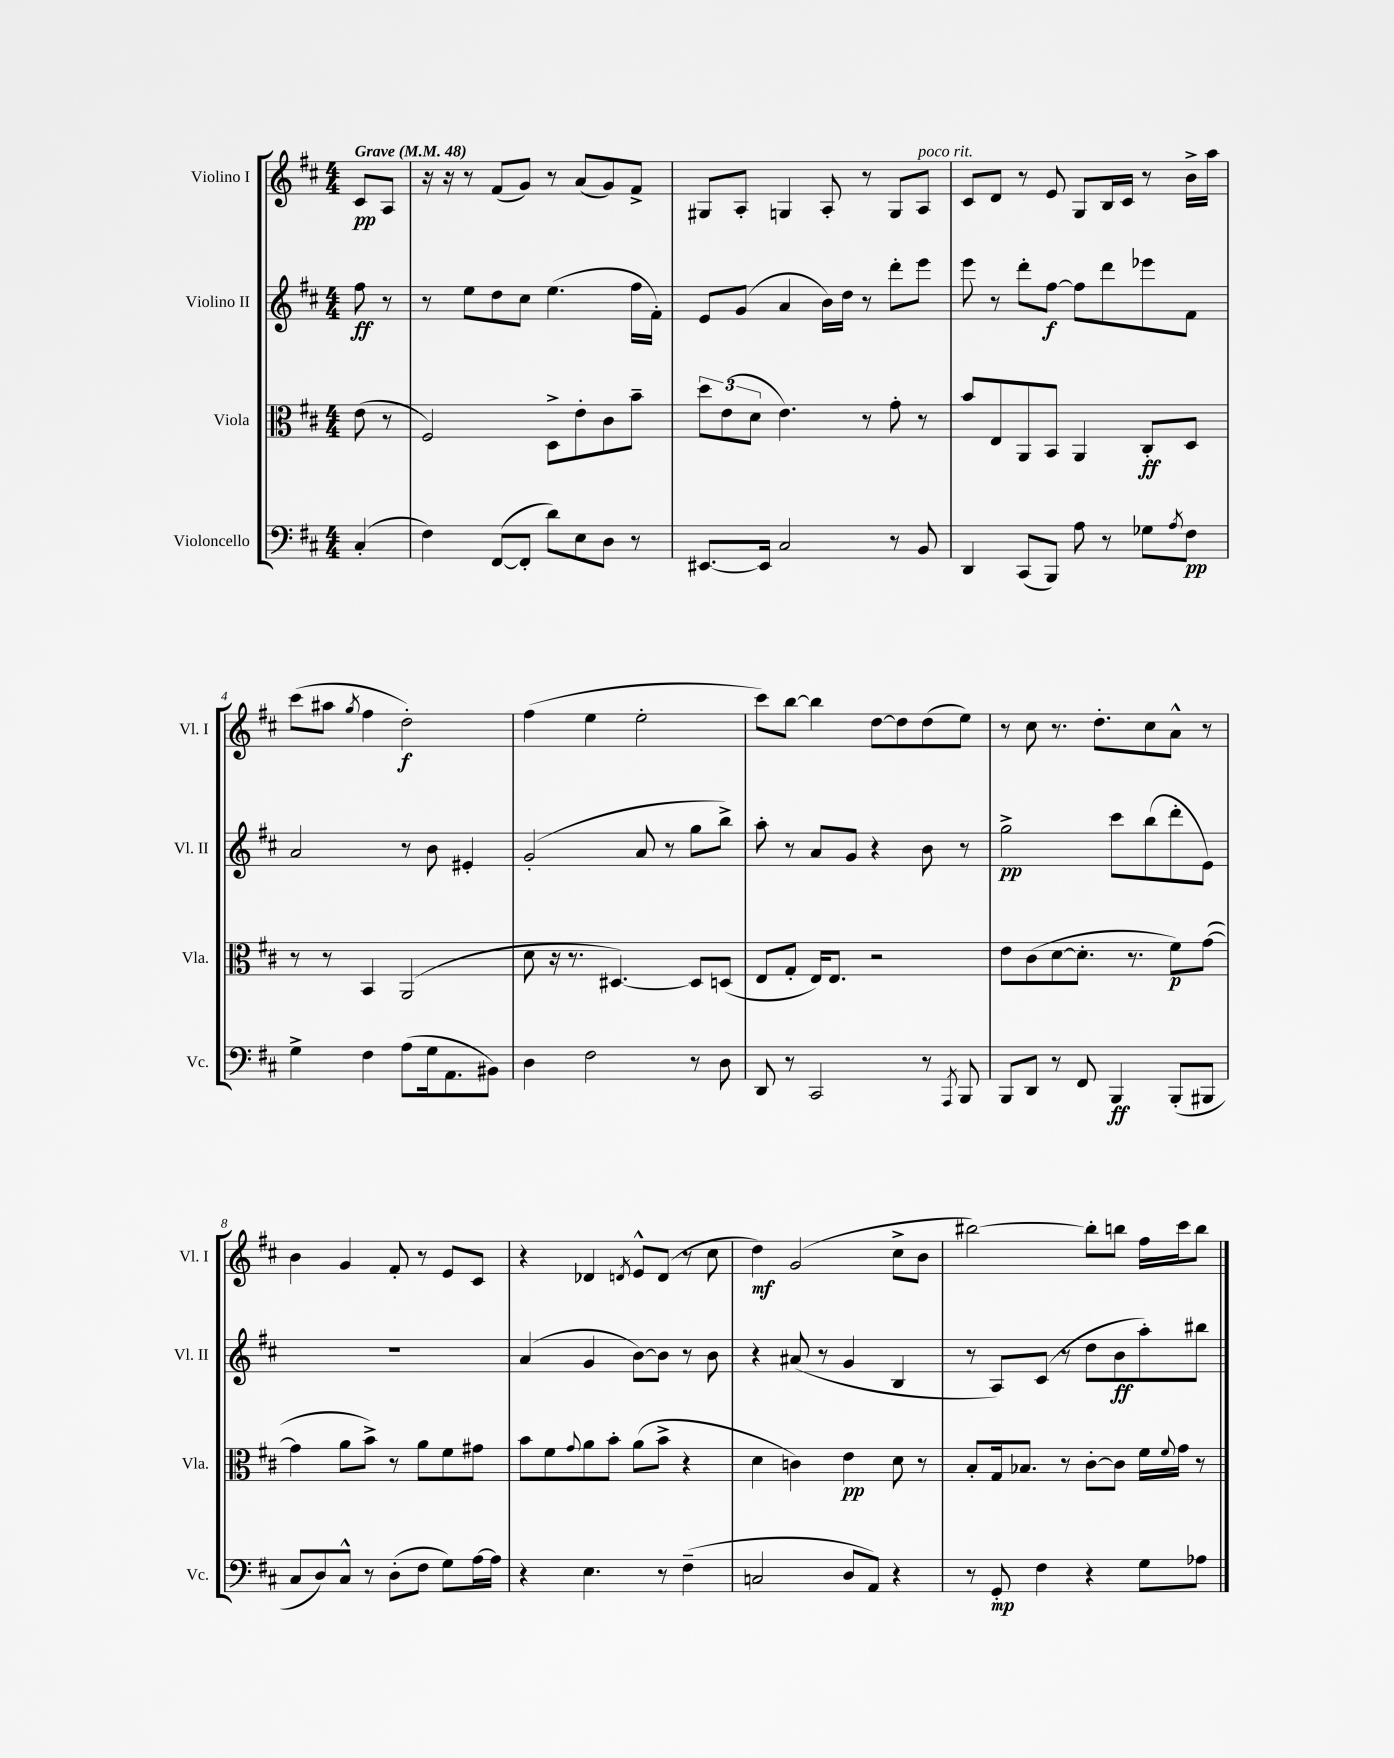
<<
\new StaffGroup <<
\new Staff = "s0" \with { instrumentName = "Violino I" shortInstrumentName = "Vl. I" } {
    \clef treble \key d \major \numericTimeSignature \time 4/4 \partial 4 \tempo "Grave" 4 = 48
    cis'8\pp a8 |
    r16 r16 r8 fis'8( g'8) r8 a'8( g'8) fis'8-> |
    gis8 a8-. g4 a8-. r8 g8 a8^\markup { \italic "poco rit." } |
    cis'8 d'8 r8 e'8 g8 b16 cis'16 r8 b'16-> a''16 |
    cis'''8( ais''8 \acciaccatura { g''8 } fis''4 d''2-.\f) |
    fis''4( e''4 e''2-. |
    cis'''8) b''8~ b''4 d''8~ d''8 d''8( e''8) |
    r8 cis''8 r8. d''8.-. cis''8 a'8-^ r8 |
    b'4 g'4 fis'8-. r8 e'8 cis'8 |
    r4 des'4 \acciaccatura { d'8 } e'8-^ d'8( r8 cis''8 |
    d''4\mf) g'2( cis''8-> b'8 |
    bis''2~) bis''8-. b''8 fis''16 cis'''16 b''8 \bar "|." |
}
\new Staff = "s1" \with { instrumentName = "Violino II" shortInstrumentName = "Vl. II" } {
    \clef treble \key d \major \numericTimeSignature \time 4/4 \partial 4
    fis''8\ff r8 |
    r8 e''8 d''8 cis''8 e''4.( fis''16 fis'16-.) |
    e'8 g'8( a'4 b'16) d''16 r8 d'''8-. e'''8 |
    e'''8 r8 d'''8-. fis''8~\f fis''8 d'''8 ees'''8 fis'8 |
    a'2 r8 b'8 eis'4-. |
    g'2-.( a'8 r8 g''8 b''8->) |
    a''8-. r8 a'8 g'8 r4 b'8 r8 |
    g''2->\pp cis'''8 b''8( d'''8-. e'8) |
    R1 |
    a'4( g'4 b'8~) b'8 r8 b'8 |
    r4 ais'8( r8 g'4 b4 |
    r8 a8) cis'8( r8 d''8 b'8\ff a''8-.) bis''8 \bar "|." |
}
\new Staff = "s2" \with { instrumentName = "Viola" shortInstrumentName = "Vla." } {
    \clef alto \key d \major \numericTimeSignature \time 4/4 \partial 4
    e'8( r8 |
    fis2) d8-> e'8-. cis'8 b'8-- |
    \tuplet 3/2 { d''8 e'8( d'8 } e'4.) r8 g'8-. r8 |
    b'8 e8 a,8 b,8 a,4 cis8-.\ff d8 |
    r8 r8 b,4 a,2( |
    d'8 r16 r8. dis4.~) dis8 d8( |
    e8 g8-. e16) e8. r2 |
    e'8 cis'8( d'8~ d'8.-. r8. fis'8\p) g'8~( |
    g'4 a'8 b'8->) r8 a'8 fis'8 gis'8 |
    b'8 fis'8 \appoggiatura { g'8 } a'8 b'8-. a'8( b'8-> r4 |
    d'4 c'4) e'4\pp d'8 r8 |
    b8-. g16 bes8. r8 cis'8~-. cis'8 fis'16 \appoggiatura { fis'8 } g'16 r8 \bar "|." |
}
\new Staff = "s3" \with { instrumentName = "Violoncello" shortInstrumentName = "Vc." } {
    \clef bass \key d \major \numericTimeSignature \time 4/4 \partial 4
    cis4-.( |
    fis4) fis,8~( fis,8-. d'8) e8 d8 r8 |
    eis,8.~ eis,16 cis2 r8 b,8 |
    d,4 cis,8( b,,8) a8 r8 ges8 \acciaccatura { a8 } fis8\pp |
    g4-> fis4 a8( g16 a,8. bis,8) |
    d4 fis2 r8 d8 |
    d,8 r8 cis,2 r8 \acciaccatura { a,,8 } b,,8 |
    b,,8 d,8 r8 fis,8 b,,4\ff b,,8-.( bis,,8 |
    cis8 d8) cis8-^ r8 d8-.( fis8 g8) a16~ a16 |
    r4 e4. r8 fis4--( |
    c2 d8 a,8) r4 |
    r8 g,8-.\mp fis4 r4 g8 aes8 \bar "|." |
}
>>
>>
